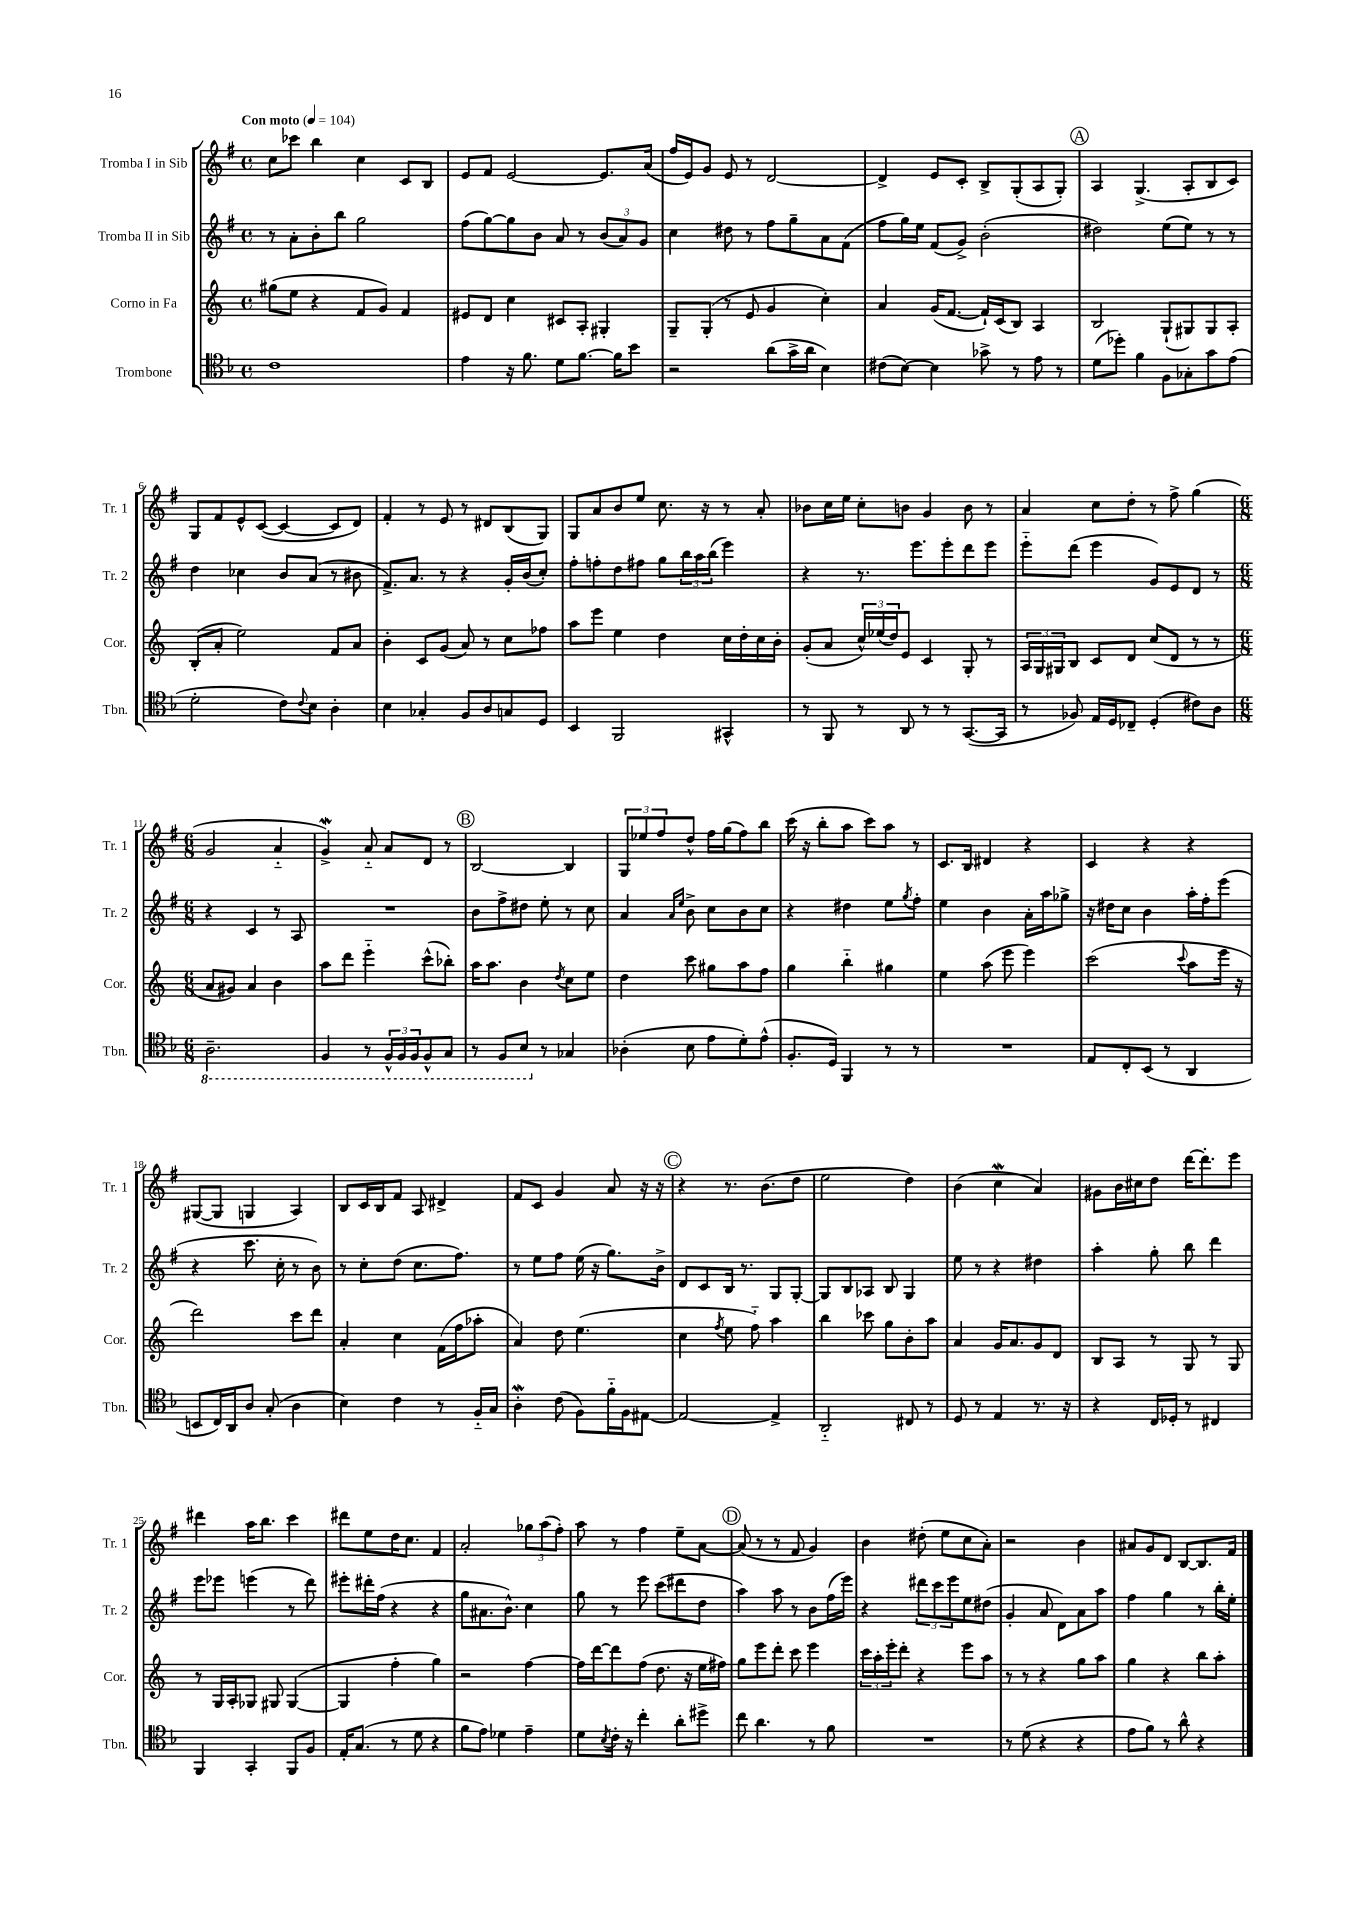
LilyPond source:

<<
\new StaffGroup <<
\new Staff = "s0" \with { instrumentName = "Tromba I in Sib" shortInstrumentName = "Tr. 1" } {
    \clef treble \key g \major \defaultTimeSignature \time 4/4 \tempo "Con moto" 4 = 104
    c''8 ces'''8 b''4 c''4 c'8 b8 |
    e'8 fis'8 e'2~ e'8. a'16( |
    fis''16 e'16) g'8 e'8 r8 d'2~ |
    d'4-> e'8 c'8-. b8-> g8-.( a8 g8-.) |
    \mark \markup { \circle "A" } a4 g4.->( a8-. b8 c'8) |
    g8 fis'8 e'8-^ c'8~( c'4~ c'8 d'8) |
    fis'4-. r8 e'8 r8 dis'8 b8( g8) |
    g8 a'8 b'8 e''8 c''8. r16 r8 a'8-. |
    bes'8 c''16 e''16 c''8-. b'8 g'4 b'8 r8 |
    a'4 c''8 d''8-. r8 fis''8-> g''4( |
    \numericTimeSignature \time 6/8 g'2 a'4-_ |
    g'4->\mordent) a'8-_ a'8 d'8 r8 |
    \mark \markup { \circle "B" } b2~ b4 |
    \tuplet 3/2 { g8 ees''8 fis''8 } d''8-^ fis''16 g''16( fis''8) b''8 |
    c'''16( r16 b''8-. a''8 c'''8) a''8 r8 |
    c'8. b16 dis'4 r4 |
    c'4 r4 r4 |
    gis8~( gis8 g4 a4) |
    b8 c'16 b16 fis'8 a8 dis'4-> |
    fis'8 c'8 g'4 a'8 r16 r16 |
    \mark \markup { \circle "C" } r4 r8. b'8.( d''8 |
    e''2 d''4) |
    b'4( c''4\mordent a'4) |
    gis'8 b'16 cis''16 d''8 d'''16~ d'''8.-. e'''8 |
    dis'''4 a''16 b''8. c'''4 |
    dis'''8 e''8 d''16 c''8. fis'4 |
    a'2-. \tuplet 3/2 { ges''8 a''8( fis''8-.) } |
    a''8 r8 fis''4 e''8-- a'8~ |
    \mark \markup { \circle "D" } a'8( r8 r8 fis'8 g'4) |
    b'4 dis''8-.( e''8 c''8 a'8-.) |
    r2 b'4 |
    ais'8 g'8 d'8 b8~ b8. fis'16 \bar "|." |
}
\new Staff = "s1" \with { instrumentName = "Tromba II in Sib" shortInstrumentName = "Tr. 2" } {
    \clef treble \key g \major \defaultTimeSignature \time 4/4
    r8 a'8-. b'8-. b''8 g''2 |
    fis''8( g''8~) g''8 b'8 a'8 r8 \tuplet 3/2 { b'8( a'8) g'8 } |
    c''4 dis''8 r8 fis''8 g''8-- a'8 fis'8( |
    fis''8 g''16) e''16 fis'8( g'8->) b'2-.( |
    \mark \markup { \circle "A" } dis''2) e''8( e''8) r8 r8 |
    d''4 ces''4 b'8 a'8( r8 bis'8 |
    fis'8.->) a'8. r8 r4 g'16-. b'16( c''8-.) |
    fis''8-. f''8-. d''8 fis''8 g''8 \tuplet 3/2 { b''16 a''16 b''16( } e'''4) |
    r4 r8. e'''8. e'''8-. d'''8 e'''8 |
    e'''8-_ d'''8( e'''4 g'8) e'8 d'8 r8 |
    \numericTimeSignature \time 6/8 r4 c'4 r8 a8 |
    R2. |
    \mark \markup { \circle "B" } b'8 fis''8-> dis''8 e''8-. r8 c''8 |
    a'4 \grace { a'16 e''16 } b'8-> c''8 b'8 c''8 |
    r4 dis''4 e''8 \acciaccatura { g''8 } fis''8-. |
    e''4 b'4 a'16-. a''16 ges''8-> |
    r16 dis''16 c''8 b'4 a''16-. fis''16-. e'''8( |
    r4 c'''8. c''16-. r8 b'8) |
    r8 c''8-. d''8( c''8. fis''8.) |
    r8 e''8 fis''8 e''16( r16 g''8.) b'16-> |
    \mark \markup { \circle "C" } d'8 c'8 b16 r8. g8 g8~-. |
    g8 b8 aes8 b8 g4 |
    e''8 r8 r4 dis''4 |
    a''4-. g''8-. b''8 d'''4 |
    e'''8 ees'''8 e'''4( r8 d'''8) |
    eis'''8-. dis'''16-. fis''16( r4 r4 |
    g''8 ais'8. b'8.-^) c''4 |
    g''8 r8 e'''8 c'''8( dis'''8 d''8 |
    \mark \markup { \circle "D" } a''4) a''8 r8 b'8 fis''16( e'''16) |
    r4 \tuplet 3/2 { dis'''8 c'''8 e'''8 } e''8 dis''8( |
    g'4-. a'8 d'8) a'8 a''8 |
    fis''4 g''4 r8 b''16-. e''16-. \bar "|." |
}
\new Staff = "s2" \with { instrumentName = "Corno in Fa" shortInstrumentName = "Cor." } {
    \clef treble \key c \major \defaultTimeSignature \time 4/4
    gis''8( e''8 r4 f'8 g'8) f'4 |
    eis'8 d'8 c''4 cis'8 a8-. gis4-. |
    g8-- g8-.( r8 e'8 g'4 c''4-.) |
    a'4 g'16( f'8.~ f'16-!) c'16( b8) a4 |
    \mark \markup { \circle "A" } b2 g8-!( gis8) gis8 a8-. |
    b8-.( a'8-. e''2) f'8 a'8 |
    b'4-. c'8 g'8( a'8) r8 c''8 fes''8 |
    a''8 e'''8 e''4 d''4 c''16 d''16-. c''16 b'16-. |
    g'8-.( a'8 \tuplet 3/2 { c''16-^) ees''16( d''16) } e'8 c'4 g8-. r8 |
    \tuplet 3/2 { a16 g16 gis16 } b8 c'8 d'8 c''8( d'8 r8 r8 |
    \numericTimeSignature \time 6/8 a'8 gis'8) a'4 b'4 |
    a''8 d'''8 e'''4-_ c'''8-^( bes''8-.) |
    \mark \markup { \circle "B" } a''16 a''8. b'4 \acciaccatura { d''8 } c''8 e''8 |
    d''4 c'''8 gis''8 a''8 f''8 |
    g''4 b''4-_ gis''4 |
    e''4 a''8( e'''8 e'''4) |
    c'''2( \appoggiatura { c'''8 } a''8 e'''16 r16 |
    d'''2) c'''8 d'''8 |
    a'4-. c''4 f'16( f''16 aes''8-. |
    a'4) d''8 e''4.( |
    \mark \markup { \circle "C" } c''4 \acciaccatura { f''8 } e''8 f''8-_) a''4 |
    b''4 ces'''8 g''8 b'8-. a''8 |
    a'4 g'16 a'8. g'8 d'8 |
    b8 a8 r8 g8 r8 g8 |
    r8 g16 a16-. ges8 gis8 gis4~( |
    gis4 f''4-. g''4) |
    r2 f''4~ |
    f''16 d'''16~ d'''8 f''8( d''8. r16 e''16 fis''16) |
    \mark \markup { \circle "D" } g''8 e'''8 d'''8-. c'''8 e'''4 |
    \tuplet 3/2 { c'''16 a''16-. e'''16-. } d'''8-. r4 e'''8 a''8 |
    r8 r8 r4 g''8 a''8 |
    g''4 r4 b''8 a''8-. \bar "|." |
}
\new Staff = "s3" \with { instrumentName = "Trombone" shortInstrumentName = "Tbn." } {
    \clef tenor \key f \major \defaultTimeSignature \time 4/4
    c'1 |
    e'4 r16 f'8. d'8 f'8.~ f'16 bes'8 |
    r2 a'8( g'16-> a'16 bes4) |
    cis'8( bes8~) bes4 ges'8-> r8 e'8 r8 |
    \mark \markup { \circle "A" } d'8( des''8-.) f'4 f8 ges8-. g'8 e'8( |
    d'2-. c'8) \appoggiatura { c'8 } bes8 a4-. |
    bes4 ges4-. f8 a8 g8 d8 |
    bes,4 f,2 gis,4-^ |
    r8 f,8 r8 a,8 r8 r8 g,8.~( g,16 |
    r8 fes8) e16 d16 ces8-- d4-.( cis'8) a8 |
    \numericTimeSignature \time 6/8 \ottava #-1 a,2.-- |
    f,4 r8 \tuplet 3/2 { f,16-^ f,16 f,16 } f,8-^ g,8 |
    \mark \markup { \circle "B" } r8 f,8 bes,8 \ottava #0 r8 ges4 |
    aes4-.( bes8 e'8 d'8-.) e'8-^( |
    f8.-. d16) f,4 r8 r8 |
    R2. |
    e8 c8-. bes,8( r8 a,4 |
    b,8 c16) a,16 a8 g8-.( a4 |
    bes4) c'4 r8 f16-_ g16 |
    a4-.\mordent c'8( f8) f'16-_ f16 eis8~ |
    \mark \markup { \circle "C" } eis2~ eis4-> |
    a,2-_ cis8 r8 |
    d8 r8 e4 r8. r16 |
    r4 c16 des16-. r8 cis4 |
    f,4 g,4-. f,8 f8 |
    e16-. g8.( r8 d'8 r4 |
    f'8 e'8) des'4 e'4-- |
    d'8 \acciaccatura { bes8 } c'16-. r16 c''4-. a'8-. dis''8-> |
    \mark \markup { \circle "D" } c''8 a'4. r8 f'8 |
    R2. |
    r8 d'8( r4 r4 |
    e'8 f'8) r8 a'8-^ r4 \bar "|." |
}
>>
>>
